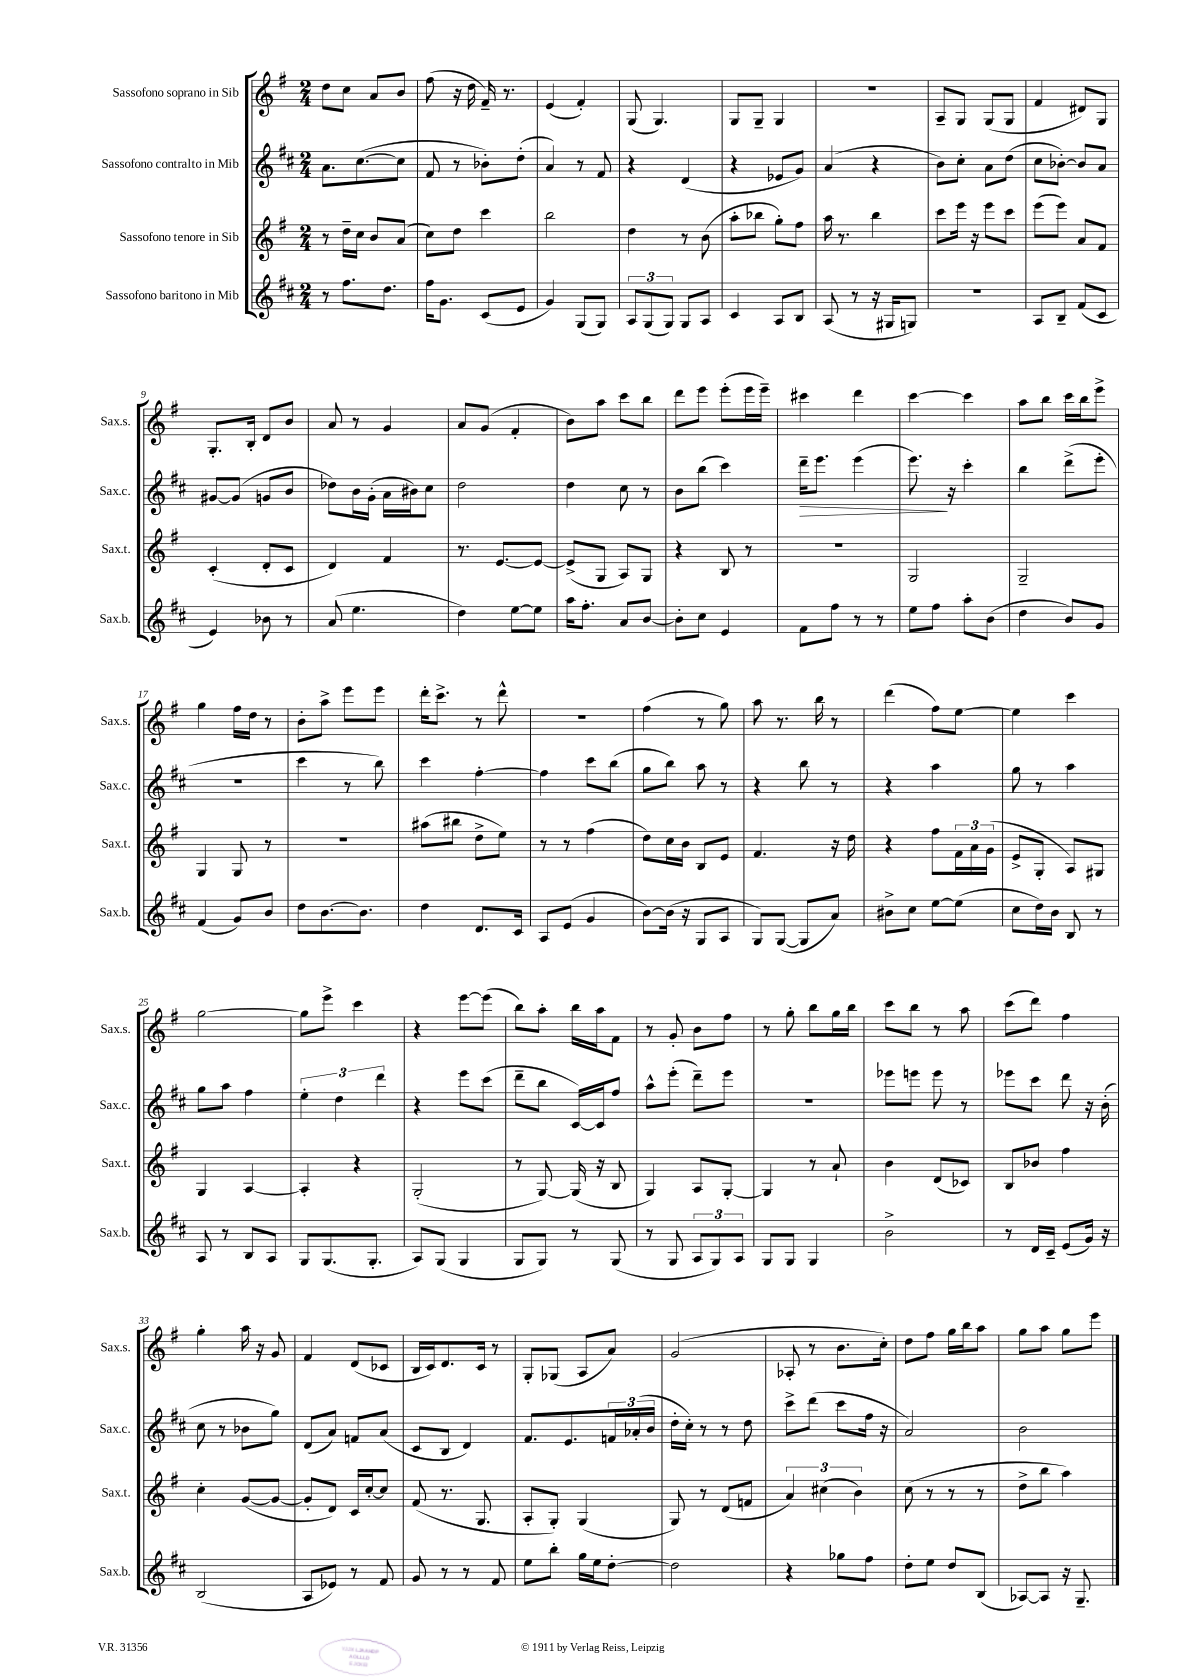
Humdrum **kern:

**kern	**kern	**kern	**kern
*staff4	*staff3	*staff2	*staff1
*clefG2	*clefG2	*clefG2	*clefG2
*k[f#c#]	*k[f#]	*k[f#c#]	*k[f#]
*M2/4	*M2/4	*M2/4	*M2/4
8r	8r	8.a\L	8dd\L
8.ff#\L	16dd~\LL	.	8cc\J
.	16cc\JJ	([8.cc#\	.
.	8b/L	.	8a/L
8.dd\J	.	.	.
.	(8a/J	8cc#\]J	8b/J
=	=	=	=
16ff#\LK	8cc\L)	8f#/	(8ff#\
8.g\J	.	.	.
.	8dd\J	8r	16r
.	.	.	16dd\
(8c#/L	4ccc\	8b-'\L)	16f#~/)
.	.	.	8.r
8e/J	.	(8dd'\J	.
=	=	=	=
4g/)	2bb\	4a/)	(4e/
(8G/L	.	8r	4f#'/)
8G/J)	.	8f#/	.
=	=	=	=
12A/L	4dd\	4r	(8G/
(12G/	.	.	.
.	.	.	4.G/)
12G/J)	.	.	.
8G/L	8r	(4d/	.
8A/J	(8b\	.	.
=	=	=	=
4c#/	8aa'\L	4r	8G/L
.	8bb-\J	.	8G~/J
8A/L	8gg'\L)	8e-/L	4G/
8B/J	8ff#\J	8g/J)	.
=	=	=	=
(8A/	16aa\	(4a/	2r
.	8.r	.	.
8r	.	.	.
16r	4bb\	4r	.
16G#/LK	.	.	.
8G/J)	.	.	.
=	=	=	=
2r	8ccc\L	8b\L)	8A~/L
.	16eee\Jk	8cc#'\J	8G/J
.	16r	.	.
.	8eee\L	8a\L	(8G/L
.	8ccc\J	(8dd\J	8G/J
=	=	=	=
8A/L	(8eee\L	8cc#\L	4f#/
8B~/J	8eee\J)	[8b-'\J)	.
(8f#/L	8a/L	8b-/]L	8d#/L)
8c#/J	8f#/J	8a/J	8G/J
=	=	=	=
4e/)	(4c'/	[8g#/L	8.G'/L
.	.	(8g#/]J	.
.	.	.	16B'/Jk
8b-\	8d'/L	8g/L	8d/L
8r	8c/J	8b/J	8b/J
=	=	=	=
(8a/	4d/)	8dd-\L)	8a/
4.ee\	.	16b\L	8r
.	.	(16g'\JJ	.
.	4f#/	16a\LL	4g/
.	.	16b#\J)	.
.	.	8cc#\J	.
=	=	=	=
4dd\)	8.r	2dd\	8a/L
.	.	.	(8g/J
.	[8.e/L	.	.
[8ee\L	.	.	4f#'/
8ee\]J	8e/_J	.	.
=	=	=	=
16aa\LK	(8e^/]L	4dd\	8b\L)
8.ff#'\J	.	.	.
.	8G/J	.	8aa\J
8a/L	8A/L)	8cc#\	8ccc\L
[8b/J	8G/J	8r	8bb\J
=	=	=	=
8b'\]L	4r	8b\L	8ddd\L
8cc#\J	.	(8bb\J	8eee\J
4e/	8B/	4ccc#\)	(8eee'\L
.	8r	.	16eee\L
.	.	.	16eee~\JJ)
=	=	=	=
8f#\L	2r	16ddd~\LK	4ccc#\
.	.	8.eee\J	.
8ff#\J	.	.	.
8r	.	(4eee\	4ddd\
8r	.	.	.
=	=	=	=
8ee\L	2G/	8.eee\)	[4ccc\
8ff#\J	.	.	.
.	.	16r	.
8aa'\L	.	4ccc#'\	4ccc\]
(8b\J	.	.	.
=	=	=	=
4dd\	2G~/	4bb\	8aa\L
.	.	.	8bb\J
8b/L)	.	(8ddd^\L	16ccc\LL
.	.	.	16bb\J
8g/J	.	8eee'\J	8eee^\J
=	=	=	=
(4f#/	4G/	2r	4gg\
8g/L)	8G/	.	16ff#\LL
.	.	.	16dd\JJ
8b/J	8r	.	8r
=	=	=	=
8dd\L	2r	4ccc#\	8b'\L
[8.b\	.	.	8aa^\J
.	.	8r	8eee\L
8.b\]J	.	.	.
.	.	8bb\)	8eee\J
=	=	=	=
4dd\	(8aa#\L	4ccc#\	16ddd'\LK
.	.	.	8.ccc^\J
.	8bb#\J	.	.
8.d/L	8dd^\L	[4ff#'\	8r
.	8ee\J)	.	8ddd^^\
16c#/Jk	.	.	.
=	=	=	=
8A/L	8r	4ff#\]	2r
(8e/J	8r	.	.
4g/	(4ff#\	8ccc#\L	.
.	.	(8bb\J	.
=	=	=	=
[8b\L)	8dd\L)	8gg\L	(4ff#\
(16b\]Jk	16cc\L	8bb\J)	.
16r	16b\JJ	.	.
8G/L	8B/L	8aa\	8r
8A/J	8e/J	8r	8gg\)
=	=	=	=
8G/L)	4.f#/	4r	8aa\
([8G/J	.	.	8.r
8G/]L	.	8bb\	.
.	.	.	16bb\
8a/J)	16r	8r	8r
.	16dd\	.	.
=	=	=	=
8b#^\L	4r	4r	(4ddd\
8cc#\J	.	.	.
[8ee\L	8ff#\L	4aa\	8ff#\L)
(8ee\]J	24f#\L	.	[8ee\J
.	24a\	.	.
.	(24g\JJ	.	.
=	=	=	=
8cc#\L	8e^/L	8gg\	4ee\]
16dd\L)	8G'/J	8r	.
16b\JJ	.	.	.
8B/	8A/L)	4aa\	4ccc\
8r	8G#/J	.	.
=	=	=	=
8A/	4G/	8gg\L	[2gg\
8r	.	8aa\J	.
8B/L	[4A/	4ff#\	.
8A/J	.	.	.
=	=	=	=
8G/L	4A'/]	6ee'\	8gg\]L
(8.G/	.	.	8eee^\J
.	.	6dd\	.
.	4r	.	4ccc\
8.G'/J	.	.	.
.	.	6ddd\	.
=	=	=	=
8A/L)	(2G'/	4r	4r
(8G/J	.	.	.
4G/	.	8eee\L	[8eee\L
.	.	(8ccc#\J	(8eee\]J
=	=	=	=
8G/L	8r	8ddd~\L	8bb\L)
8G/J)	[8G/)	8bb\J	8aa'\J
8r	(16G/]	[16c#/LL)	16bb\LL
.	16r	16c#/]J	16aa\J
(8G/	8B/	8ff#/J	8f#\J
=	=	=	=
8r	4G/)	8aa^^\L	8r
8G/	.	(8eee'\J	8g'/
12A/L	8A/L	8ddd~\L)	8b\L
12G/)	.	.	.
.	[8G'/J	8eee\J	8ff#\J
12A/J	.	.	.
=	=	=	=
8G/L	4G/]	2r	8r
8G/J	.	.	8gg'\
4G/	8r	.	8bb\L
.	8a`/	.	16gg\L
.	.	.	16bb\JJ
=	=	=	=
2b^\	4b\	8eee-\L	8ccc\L
.	.	8eee\J	8bb\J
.	(8d/L	8eee\	8r
.	8c-/J)	8r	8aa\
=	=	=	=
8r	8B/L	8eee-\L	(8ccc\L
16d/LL	8b-/J	8ccc#\J	8ddd\J)
16c#~/JJ	.	.	.
(8e/L	4ff#\	8ddd\	4ff#\
16g/Jk)	.	16r	.
16r	.	(16b'\	.
=	=	=	=
(2B/	4cc'\	8cc#\	4gg'\
.	.	8r	.
.	([8g/L	8b-\L	16aa\
.	.	.	16r
.	8g/_J	8gg\J)	8g/
=	=	=	=
8A/L	8g'/]L	(8d/L	4f#/
8e-/J)	8d/J)	8a/J)	.
8r	16c/LL	8f/L	(8d/L
.	[16cc'/J	.	.
8f#/	8cc/]J	(8a/J	8c-/J
=	=	=	=
8g/	(8f#/	8c#/L	16B/LL
.	.	.	16c/J)
8r	8.r	8B/J	8.d/
8r	.	4d/)	.
.	8.G/	.	16c/Jk
8f#/	.	.	8r
=	=	=	=
8ee\L	8A'/L	8.f#/L	8G'/L
8bb'\J	8G'/J)	.	(8G-/J
.	.	8.e/	.
16gg\LL	(4G/	.	8A/L
16ee\J	.	.	.
[8dd'\J	.	24f/L	8a/J)
.	.	(24a-'/	.
.	.	24b/JJ	.
=	=	=	=
2dd\]	8G/)	16dd'\LL	(2g/
.	.	16cc#'\JJ)	.
.	8r	8r	.
.	(8d/L	8r	.
.	8f/J	8dd\	.
=	=	=	=
4r	6a/)	8ccc#^\L	8A-'/
.	.	(8ddd\J	8r
.	(6cc#\	.	.
8gg-\L	.	8ccc#\L	8.b\L
.	6b\)	.	.
8ff#\J	.	16ff#\Jk	.
.	.	16r	16cc'\Jk)
=	=	=	=
8dd'\L	(8cc\	2a/)	8dd\L
8ee\J	8r	.	8ff#\J
8dd/L	8r	.	16gg\LL
.	.	.	16bb\J
(8B/J	8r	.	8aa\J
=	=	=	=
[8A-/L)	8dd^\L	2b\	8gg\L
8A-/]J	8bb\J	.	8aa\J
16r	4aa\)	.	8gg\L
8.G~/	.	.	.
.	.	.	8eee\J
==	==	==	==
*-	*-	*-	*-
